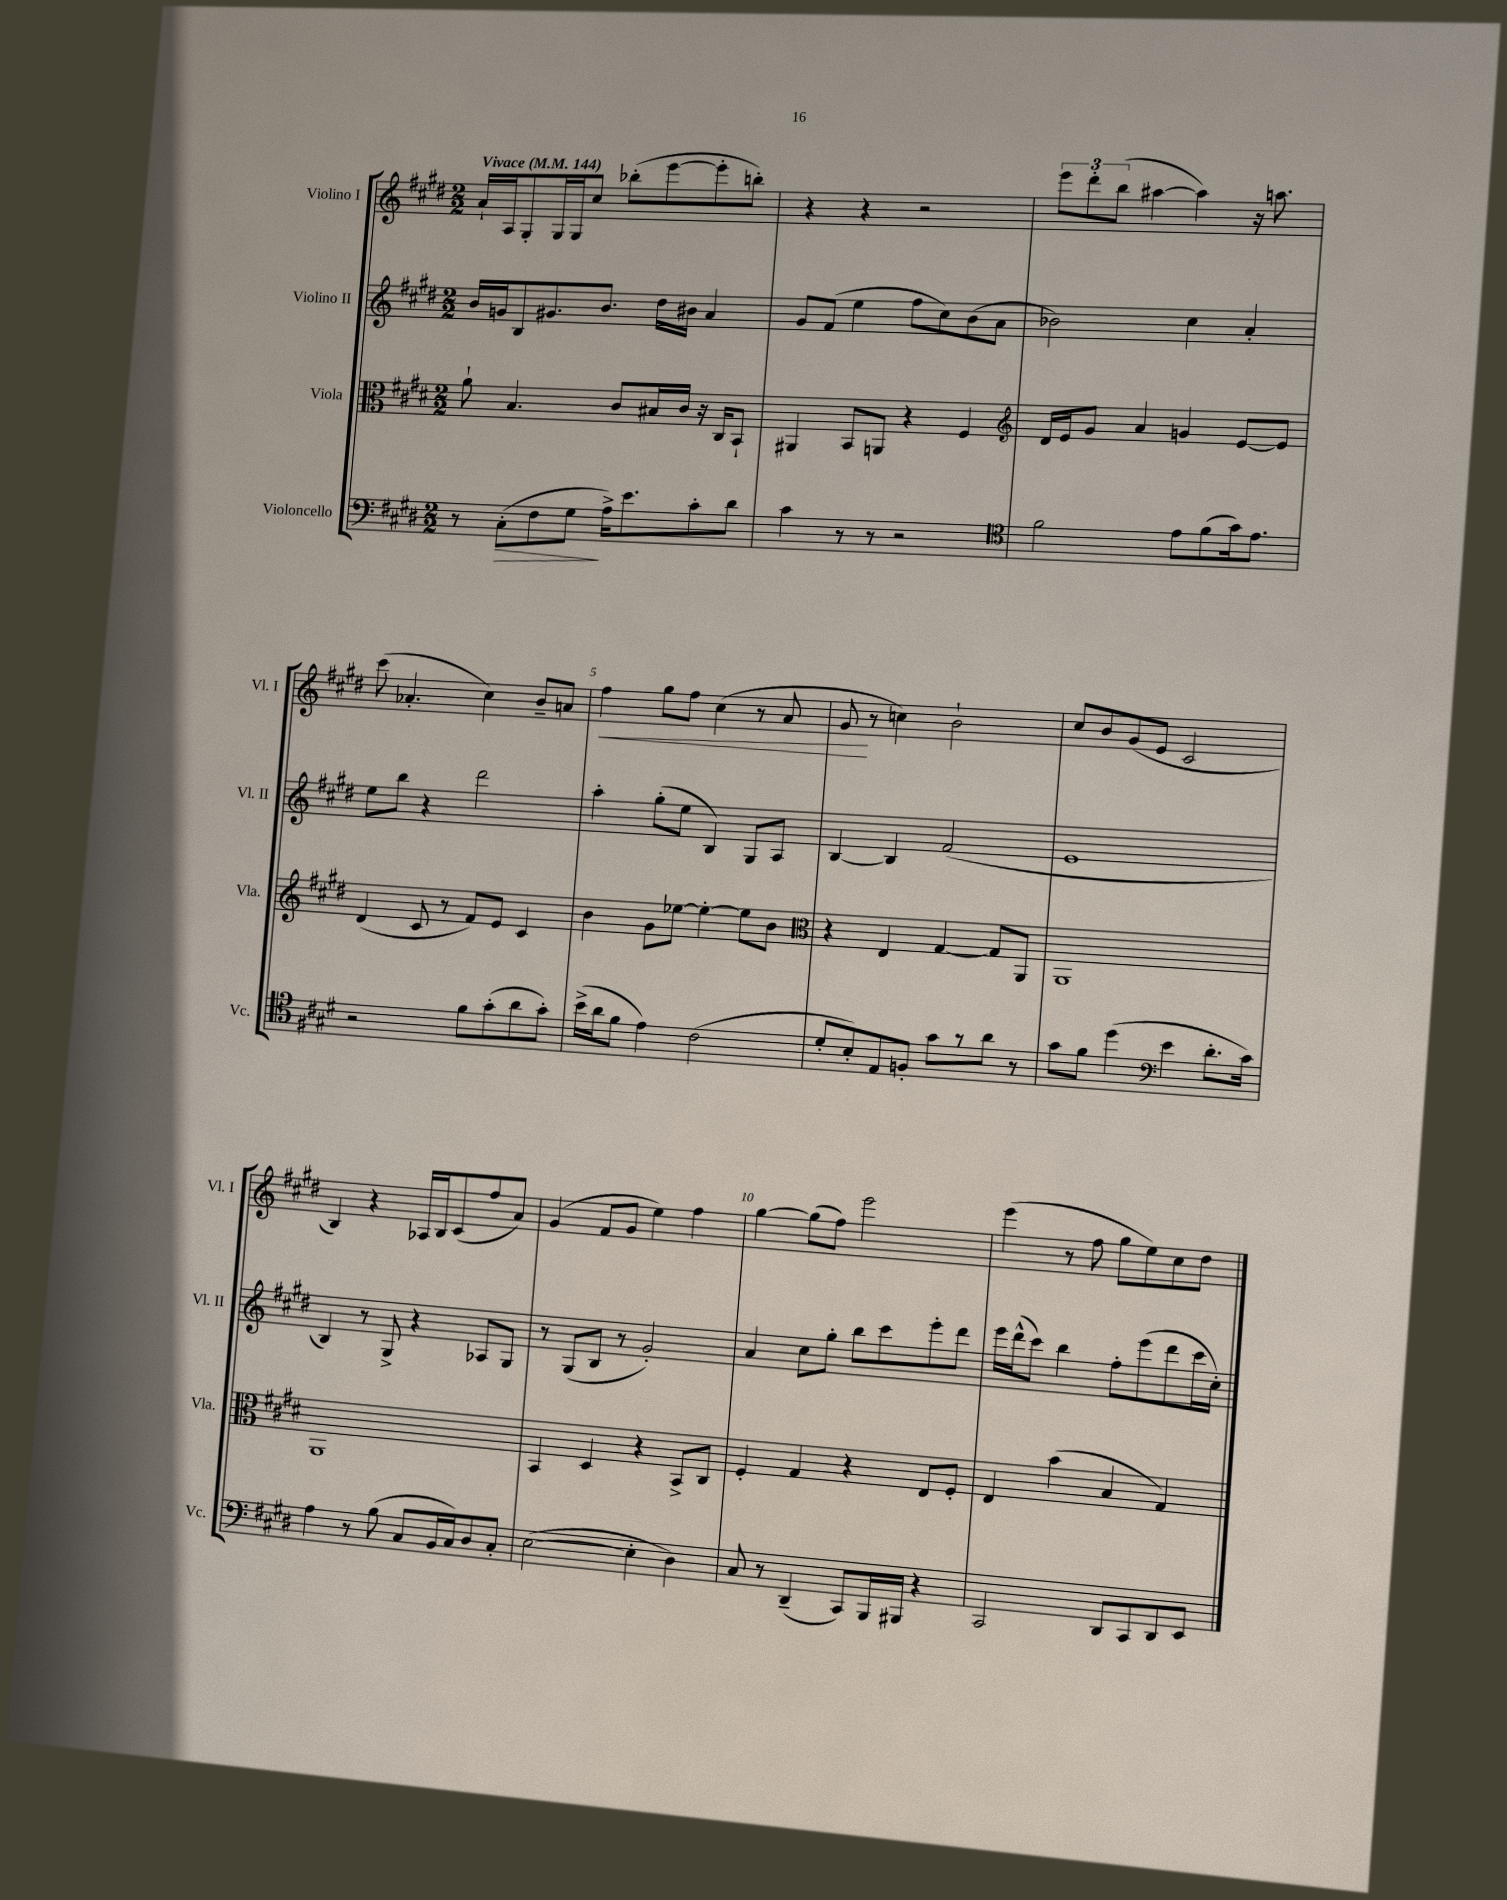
<<
\new StaffGroup <<
\new Staff = "s0" \with { instrumentName = "Violino I" shortInstrumentName = "Vl. I" } {
    \clef treble \key e \major \numericTimeSignature \time 2/2 \tempo "Vivace" 4 = 144
    \autoBeamOff a'16[-! a16 gis8-. gis16 gis16 cis''8] bes''8[-.( e'''8~ e'''8-. b''8]-.) |
    r4 r4 r2 |
    \tuplet 3/2 { e'''8[ dis'''8-. b''8]( } ais''4~ ais''4) r16 a''8. |
    cis'''8( aes'4.-. cis''4) b'8[-- a'8] |
    fis''4\< gis''8[ fis''8] cis''4( r8 a'8 |
    gis'8\! r8 c''4) b'2-! |
    cis''8[ b'8 gis'8( e'8] cis'2 |
    b4) r4 aes16[ b16 cis'8( fis''8 a'8]) |
    gis'4( fis'8[ gis'8] e''4) fis''4 |
    gis''4~ gis''8[( fis''8]) e'''2 |
    e'''4( r8 fis''8 gis''8[ e''8) cis''8 dis''8] \bar "|." |
}
\new Staff = "s1" \with { instrumentName = "Violino II" shortInstrumentName = "Vl. II" } {
    \clef treble \key e \major \numericTimeSignature \time 2/2
    \autoBeamOff b'16[ g'16 b8 gis'8. b'8.] dis''16[ bis'16] a'4 |
    gis'8[ fis'8]( e''4 fis''8[ cis''8) b'8( a'8] |
    bes'2) cis''4 a'4-. |
    e''8[ b''8] r4 dis'''2 |
    a''4-. gis''8[-.( e''8] b4) gis8[ a8] |
    b4~ b4 fis'2( |
    e'1 |
    b4) r8 gis8-> r4 aes8[ gis8] |
    r8 gis8[( b8] r8 gis'2-.) |
    a'4 cis''8[ gis''8]-. b''8[ cis'''8 e'''8-. dis'''8] |
    e'''16[ dis'''16-^( cis'''8]) b''4 fis''8[-. e'''8( dis'''8 cis'''16 cis''16]-.) \bar "|." |
}
\new Staff = "s2" \with { instrumentName = "Viola" shortInstrumentName = "Vla." } {
    \clef alto \key e \major \numericTimeSignature \time 2/2
    \autoBeamOff a'8-! b4. cis'8[ bis16 cis'16] r16 cis16[ b,8]-! |
    ais,4 b,8[ a,8] r4 fis4 |
    \clef treble dis'16[ e'16 gis'8] a'4 g'4 e'8[~ e'8] |
    dis'4( cis'8 r8 fis'8[) e'8] cis'4 |
    b'4 gis'8[ ees''8]~ ees''4~-. ees''8[ b'8] |
    \clef alto r4 e4 gis4~ gis8[ a,8] |
    a,1 |
    a,1 |
    b,4 dis4 r4 b,8[-> cis8] |
    fis4-. gis4 r4 e8[ fis8]-. |
    e4 b'4( b4 gis4) \bar "|." |
}
\new Staff = "s3" \with { instrumentName = "Violoncello" shortInstrumentName = "Vc." } {
    \clef bass \key e \major \numericTimeSignature \time 2/2
    \autoBeamOff r8 cis8[-.\>( fis8 gis8]\! a16[->) e'8. cis'8-. dis'8] |
    cis'4 r8 r8 r2 |
    \clef tenor fis'2 e'8[ fis'8( gis'16) e'8.] |
    r2 fis'8[ gis'8-.( a'8 gis'8]-.) |
    b'16[->( a'16 fis'8] e'4) cis'2( |
    dis'8[-. b8-.) e8 f8]-. gis'8[ r8 a'8] r8 |
    gis'8[ fis'8] dis''4( \clef bass e'4 dis'8.[-. cis'16]) |
    a4 r8 b8( cis8[ b,16 cis16) dis8 cis8]-. |
    e2~( e4-. dis4) |
    cis8 r8 dis,4--( cis,8[) b,,16 bis,,16] r4 |
    cis,2 dis,8[ cis,8 dis,8 e,8] \bar "|." |
}
>>
>>
\layout { \context { \Score \override BarNumber.break-visibility = ##(#f #t #t) barNumberVisibility = #(every-nth-bar-number-visible 5) } }
